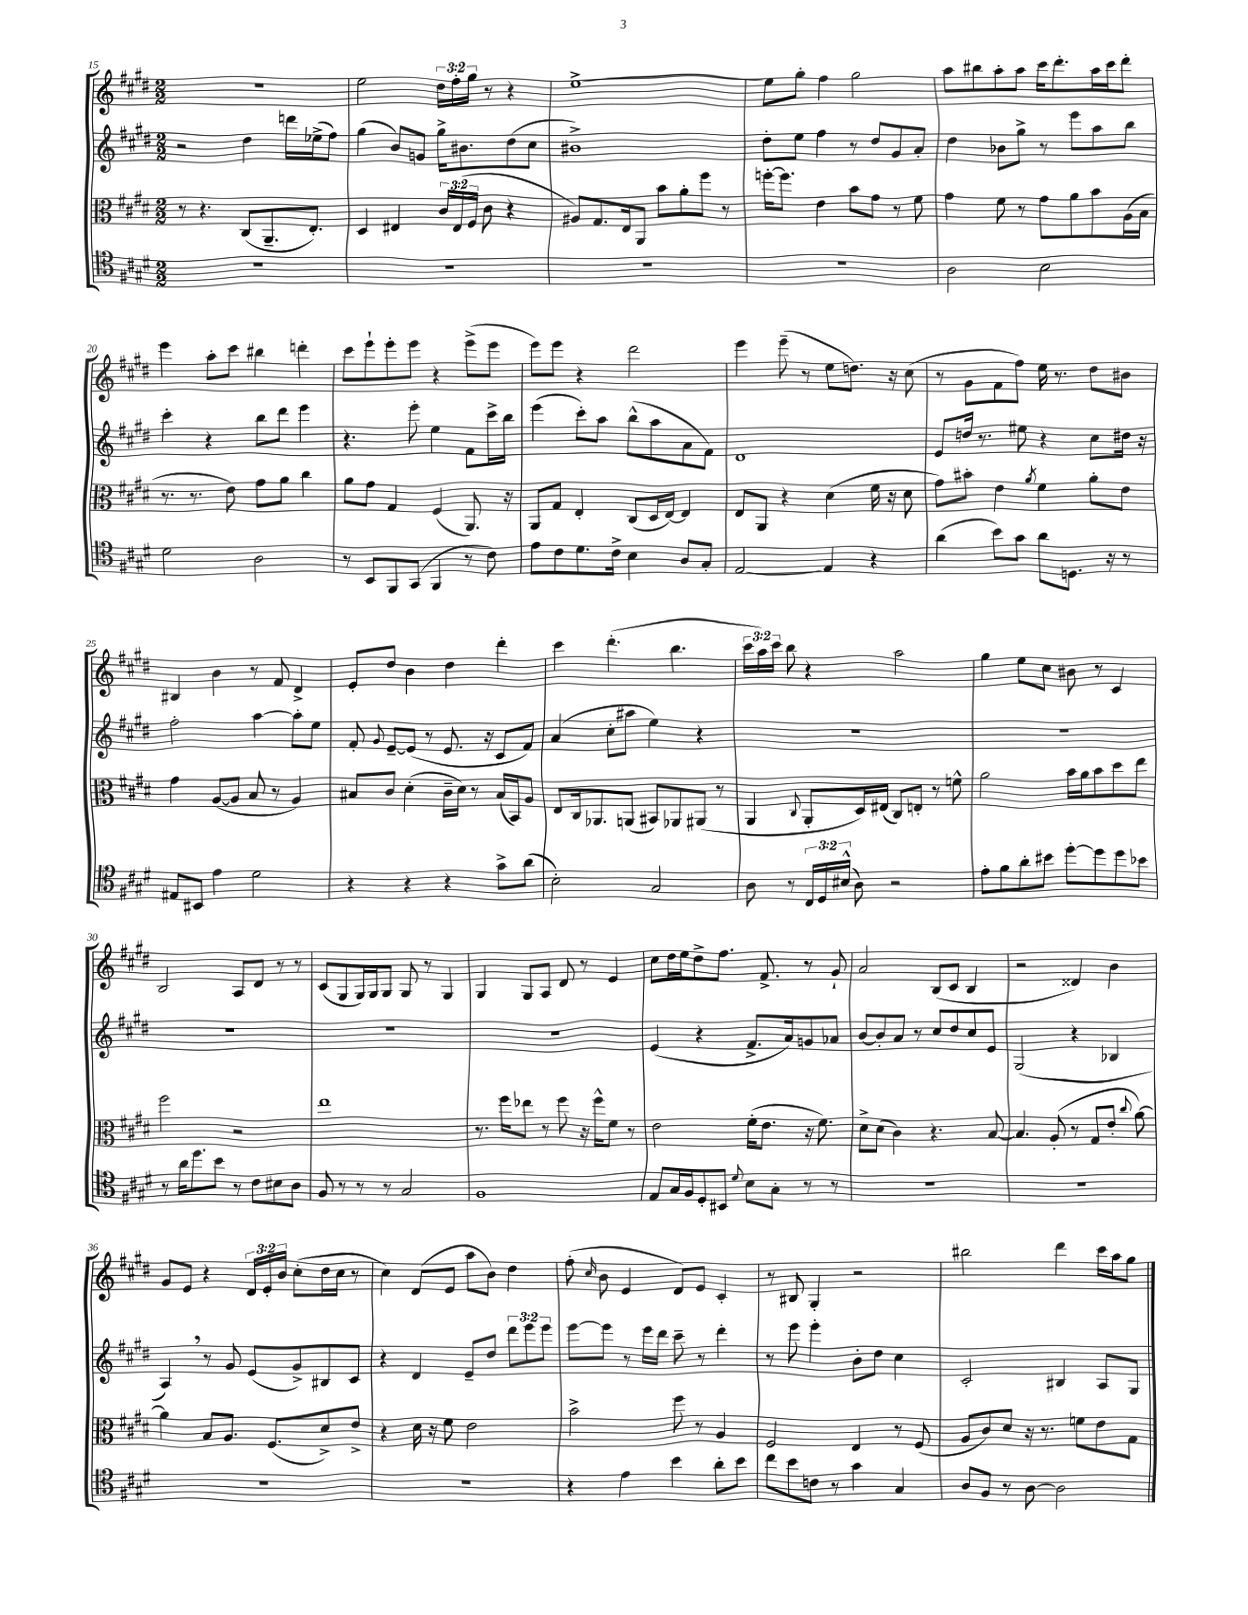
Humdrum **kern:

**kern	**kern	**kern	**kern
*part4	*part3	*part2	*part1
*staff4	*staff3	*staff2	*staff1
*clefC4	*clefC3	*clefG2	*clefG2
*k[f#c#g#d#]	*k[f#c#g#d#]	*k[f#c#g#d#]	*k[f#c#g#d#]
*M2/2	*M2/2	*M2/2	*M2/2
=15	=15	=15	=15
1r	8r	2r	1r
.	4.r	.	.
.	(8C#/L	4dd#\	.
.	8.AA~/	.	.
.	.	16dddn\LL	.
.	8.E'/J)	(16ee-X^\J	.
.	.	8ff#\J)	.
=16	=16	=16	=16
1r	4D#/	(4gg#\	2ee\
.	4E#X/	8b/L)	.
.	.	8gn/J	.
.	24c#/LL	16gg#^\KL	24dd#\LL
.	(24E#/	.	24ff#'\
.	.	8.b#X\	.
.	24F#/JJ	.	24gg#\JJ
.	8c#\	.	8r
.	4r	(8dd#\	4r
.	.	8cc#\J	.
=17	=17	=17	=17
1r	8A#X/L)	1b#X^)	[1ee^
.	8.G#/	.	.
.	16E/k	.	.
.	8AA/J	.	.
.	8b\L	.	.
.	8a'\	.	.
.	8ff#\J	.	.
.	8r	.	.
=18	=18	=18	=18
1r	[16ffn'\KL	8dd#'\L	8ee\L]
.	8.ff\J]	.	.
.	.	8ee\J	8gg#'\J
.	4e\	4ff#\	4ff#\
.	8b\L	8r	2gg#\
.	8g#\J	8dd#/L	.
.	8r	8g#/	.
.	8f#\	8a'/J	.
=19	=19	=19	=19
2A\	4g#\	4dd#\	8aa\L
.	.	.	8bb#X\
.	8f#\	8b-X\L	8aa'\
.	8r	8gg#^\J	8aa\J
2B\	8g#\L	8r	16ccc#\KL
.	.	.	8.ddd#'\
.	8a\	8eee\L	.
.	8b\	8aa\	16aa\L
.	.	.	16ccc#\J
.	(16A\L	8bb\J	8ddd#'\J
.	16B\JJ	.	.
!!LO:LB:g=z
=20	=20	=20	=20
2d#\	8.r	4ccc#'\	4eee\
.	8.r	.	.
.	.	4r	8aa'\L
.	8e\)	.	8ccc#\J
2A\	8g#\L	8bb\L	4bb#X\
.	8a\J	8ddd#\J	.
.	4cc#\	4eee\	4dddn'\
=21	=21	=21	=21
8r	8a\L	4.r	8ccc#\L
8BB/L	8g#\J	.	8eee`\
8FF#/	4G#/	.	8eee'\
(8GG#/J	.	8eee'\	8eee\J
4FF#/	(4F#/	4ee\	4r
8r	8.AA/)	8f#\L	(8eee^\L
8c#\)	.	16ccc#^\L	8eee\J
.	16r	16bb\JJ	.
=22	=22	=22	=22
8e\L	8AA/L	(4eee\	8eee\L)
8c#\	8G#/J	.	8eee\J
8.d#\	4E'/	8ccc#'\L)	4r
.	.	8aa\J	.
16c#^\Jk	.	.	.
4B\	(8C#/L	(8bb^^\L	2ddd#\
.	16D#/L	8aa\	.
.	[16E/JJ)	.	.
8A/L	4E/]	8a\	.
8G#'/J	.	8f#\J)	.
=23	=23	=23	=23
[2E/	8E/L	1d#	4eee\
.	8AA/J	.	.
.	4r	.	(8eee~\
.	.	.	8r
4E/]	(4d#\	.	8ee\L
.	.	.	8.ddn\J)
4r	16f#\	.	.
.	16r	.	16r
.	8d#\	.	(8cc#\
=24	=24	=24	=24
(4a\	8g#\L)	8e/L	8r
.	8b#X'\J	16ddn/Jk	8g#\L
.	.	8.r	.
8b\L)	4e\	.	8f#\
8g#\J	.	8ee#X\	8ff#\J)
.	8qa/	.	.
8a\L	4f#\	4r	16ee\
.	.	.	8.r
8.Dn\J	.	.	.
.	8a'\L	8cc#\L	8dd#\L
16r	.	.	.
8r	8e\J	16dd#X\Jk	8b#X\J
.	.	16r	.
!!LO:LB:g=z
=25	=25	=25	=25
8E#X/L	4g#\	2ff#'\	4B#X/
8BB#X/J	.	.	.
4e\	([8A/L	.	4b\
.	8A/J]	.	.
2d#\	8B/	[4aa\	8r
.	8r	.	8f#/
.	4A/)	8aa'\L]	4d#^/
.	.	8ee\J	.
=26	=26	=26	=26
4r	8B#X/L	8f#'/	8e'/L
.	.	8qqg#/	.
.	8c#/J	[8e~/L	8dd#/J
4r	(4d#'\	(8e/J]	4b\
.	.	8r	.
4r	16c#~\LL	8.e/	4dd#\
.	16d#\JJ)	.	.
.	8r	.	.
.	.	16r	.
8g#^\L	(16B#/LL	8c#/L	4ddd#'\
.	16BB/J)	.	.
(8a\J	8A/J	8f#/J)	.
=27	=27	=27	=27
2B'\)	8E/L	(4a/	4ccc#\
.	16C#/k	.	.
.	8.AA-X/	.	.
.	.	8cc#'\L	(4.ddd#'\
.	(8AAn/J	8aa#X\J	.
2G#/	8BB#X/L)	4ee\)	.
.	8AA-X/	.	4.bb\
.	(8AA#X/J	4r	.
.	8r	.	.
=28	=28	=28	=28
8A\	4AA/	1r	24ccc#\LL
.	.	.	24aa\)
.	.	.	24ccc#\JJ
8r	.	.	8bb\
.	8qqC#/	.	.
24C#/LL	8AA'/L	.	4r
24D#/	.	.	.
(24B#X^^/JJ	.	.	.
8A\)	16D#/L)	.	.
.	(16E#X/JJ	.	.
2r	8C#/L)	.	2aa\
.	8En'/J	.	.
.	8r	.	.
.	8fn^^\	.	.
=29	=29	=29	=29
8e'\L	2a\	1r	4gg#\
8f#\	.	.	.
8a'\	.	.	8ee\L
8b#X\J	.	.	8cc#\J
[8dd#'\L	16b\LL	.	8b#X\
.	16a\J	.	.
8dd#\]	8b\	.	8r
8dd#\	8dd#\	.	4c#/
8b-X\J	8ee\J	.	.
!!LO:LB:g=z
=30	=30	=30	=30
8r	2ff#\	1r	2B/
16a\KL	.	.	.
8.dd#\	.	.	.
8b\J	.	.	.
8r	2r	.	8A/L
8c#\L	.	.	8d#/J
8B#X\	.	.	8r
8A\J	.	.	8r
=31	=31	=31	=31
8F#/	1ee	1r	(8c#/L
8r	.	.	8G#/
8r	.	.	16G#/L)
.	.	.	16G#/J
8r	.	.	8G#/J
2G#/	.	.	8G#/
.	.	.	8r
.	.	.	4G#/
=32	=32	=32	=32
1F#	8.r	1r	4G#/
.	16ff#\KL	.	.
.	8ee-X\J	.	8G#/L
.	8r	.	8A/J
.	8ff#\	.	8d#/
.	16r	.	8r
.	16ff#^^\KL	.	.
.	8f#\J	.	4e/
.	8r	.	.
=33	=33	=33	=33
8E/L	2e\	(4e/	8cc#\L
16G#/L	.	.	16dd#\L
16F#/J	.	.	16ee\J
8D#'/	.	4r	8dd#^\
8BB#X/J	.	.	8.ff#\J
8qqd#/	.	.	.
8B\L	(16f#'\KL	8.f#^/L	.
.	8.e\J	.	8.f#^/
8G#'\J	.	.	.
.	.	16a/k)	.
8r	16r	8gn/	8r
.	8.f#\)	.	.
8r	.	8a-X/J	8g#`/
=34	=34	=34	=34
1r	8d#^\L	[8b/L	2a/
.	(8d#\J	8b'/]	.
.	4c#\)	8a/J	.
.	.	8r	.
.	4.r	8cc#/L	(8B/L
.	.	8dd#/	8c#/J
.	.	8cc#/	4B/
.	[8B/	8e/J	.
=35	=35	=35	=35
1r	4.B/]	(2G#/	2r
.	(8A'/	.	.
.	8r	4r	4d##X/)
.	8G#/L	.	.
.	8e'/J	4B-X/	4b\
.	8qqcc#/	.	.
.	[8a\)	.	.
!!LO:LB:g=z
=36	=36	=36	=36
1r	4a\]	4A,/)	8g#/L
.	.	.	8e/J
.	8B/L	8r	4r
.	8.A/J	8g#/	.
.	.	(8e/L	24d#/LL
.	.	.	24e'/
.	(8.F#/L	.	.
.	.	.	24b/JJ
.	.	8g#^/)	(8cc#'\L
.	8d#^/)	8B#X/	16dd#\L
.	.	.	16cc#\JJ
.	8e^/J	8c#/J	8r
=37	=37	=37	=37
1r	4r	4r	4cc#\)
.	16d#\	4d#/	(8d#/L
.	16r	.	.
.	8f#\	.	8e/J
.	2e\	8e~/L	8aa\L
.	.	8dd#/J	8b\J)
.	.	12ddd#\L	4dd#\
.	.	12eee\	.
.	.	12eee\J	.
=38	=38	=38	=38
4r	2b^\	[8eee\L	(8ff#'\
.	.	.	16qqcc#/
.	.	8eee\J]	8b\
4e\	.	8r	4e/
.	.	16eee\LL	.
.	.	16ddd#\JJ	.
4b\	8ff#\	8ccc#~\	8d#/L)
.	8r	8r	8e/J
8a'\L	4A/	4ddd#'\	4c#'/
8b\J	.	.	.
=39	=39	=39	=39
8cc#\L	2F#/	8r	8r
8b\	.	8eee\	8B#X/
8cn\J	.	4eee'\	4G#'/
8r	.	.	.
4g#\	4E/	8b'\L	2r
.	.	8dd#\J	.
4G#/	8r	4cc#\	.
.	(8F#/	.	.
=40	=40	=40	=40
8A/L	8A/L	2c#'/	2bb#X\
8F#/J	8c#/)	.	.
8r	8d#/J	.	.
[8A\	16r	.	.
.	8.r	.	.
2A\]	.	4B#X/	4ddd#\
.	8fn\L	.	.
.	8e\	8A/L	16ccc#\LL
.	.	.	16aa\J
.	8G#\J	8G#/J	8gg#\J
==	==	==	==
*-	*-	*-	*-
